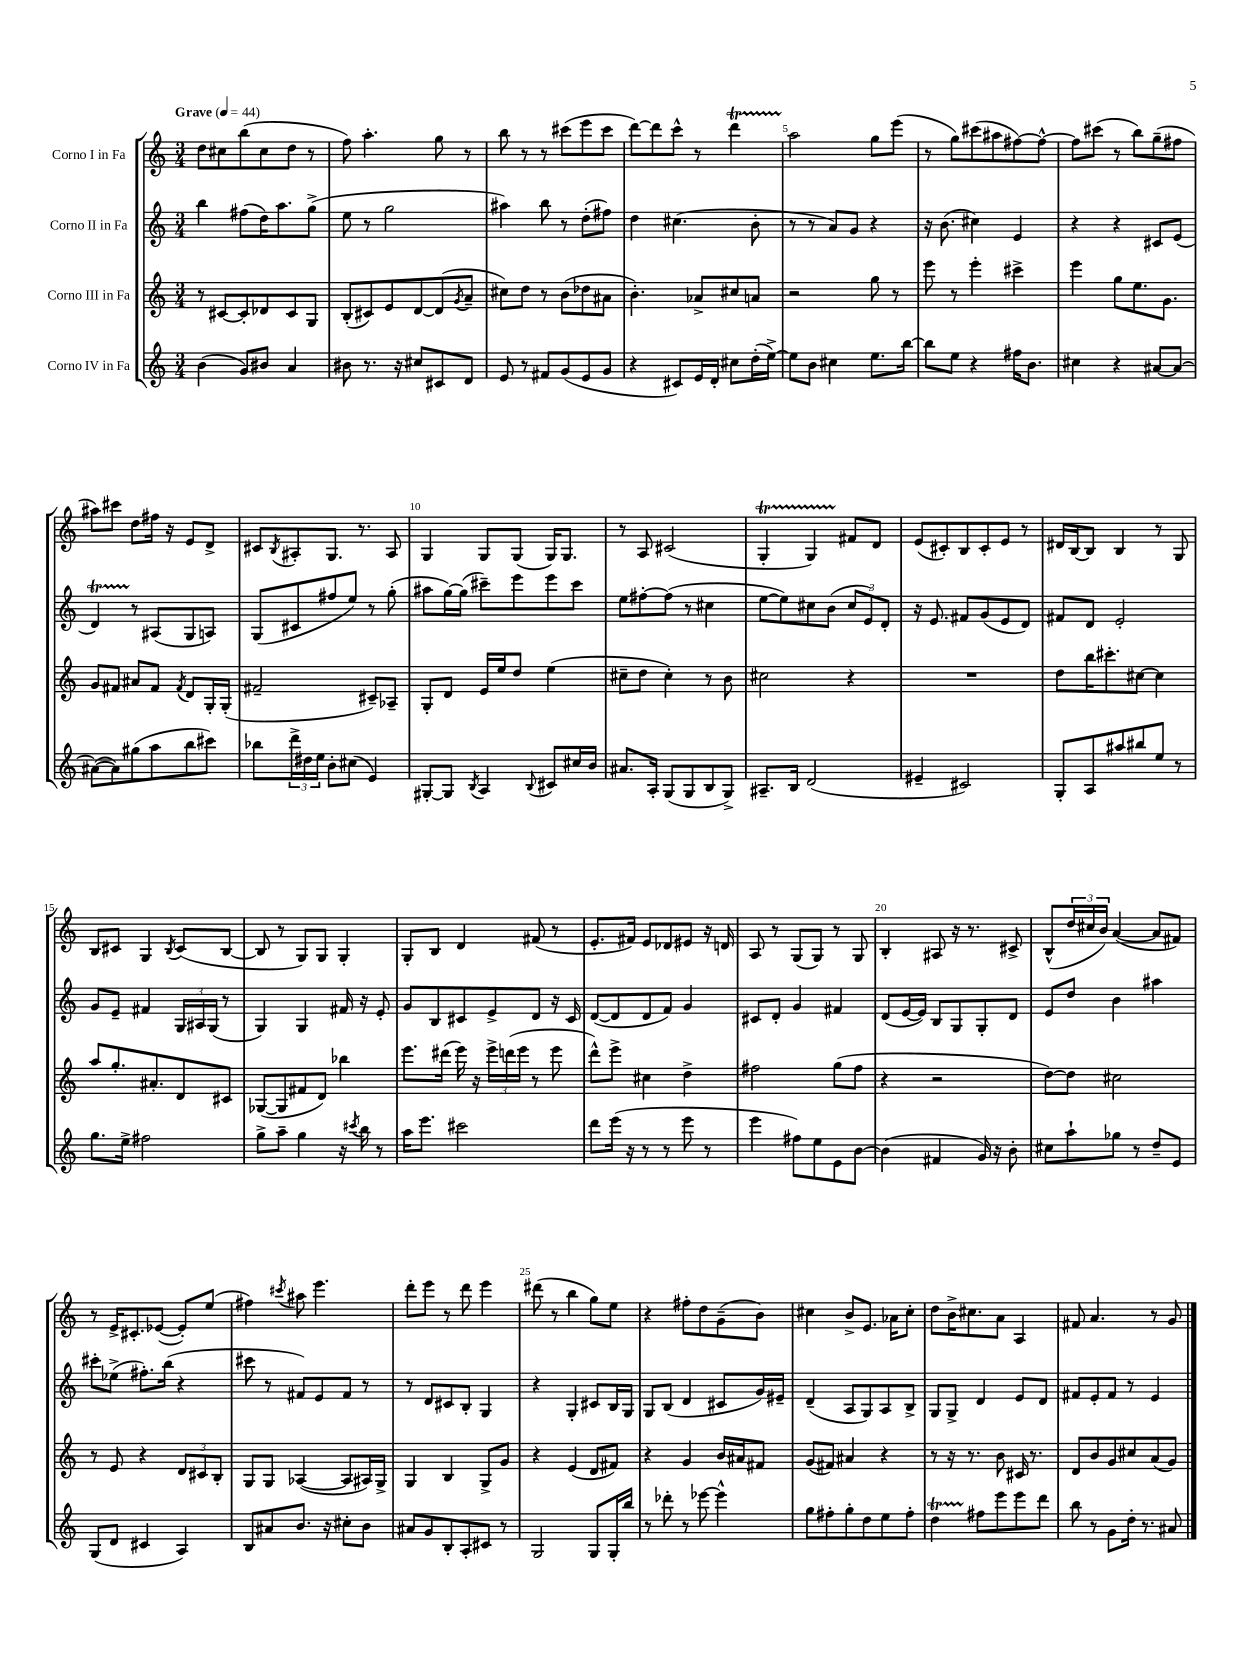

**kern	**kern	**kern	**kern
*staff4	*staff3	*staff2	*staff1
*clefG2	*clefG2	*clefG2	*clefG2
*k[]	*k[]	*k[]	*k[]
*M3/4	*M3/4	*M3/4	*M3/4
*MM44	*MM44	*MM44	*MM44
(4b	8r	4bb	8dd
.	[8c#	.	8cc#
8g)	8c#']	(8ff#	(8bb
8b#	8d-	16dd)	8cc#
.	.	8.aa	.
4a	8c#	.	8dd
.	8G	(8gg^	8r
=	=	=	=
8b#	(8B'	8ee	8ff)
8.r	8c#)	8r	4.aa'
.	8e	2gg	.
16r	.	.	.
8cc#	[8d	.	.
8c#	(8d]	.	8gg
.	8qg	.	.
8d	8a~	.	8r
=	=	=	=
8e	8cc#)	4aa#)	8bb
8r	8dd	.	8r
8f#	8r	8bb	8r
(8g	(8b	8r	(8ccc#
8e	8dd-	(8dd'	8eee
8g	8a#	8ff#)	8ccc#
=	=	=	=
4r	4.b')	4dd	[8ddd)
.	.	.	8ddd]
8c#)	.	(4.cc#	8ccc^^
16e	8a-^	.	8r
16d'	.	.	.
8cc#	8cc#	.	4ddd
(16dd'	8a	8b'	.
[16ee^)	.	.	.
=	=	=	=
8ee]	2r	8r	2aa
8b	.	8r	.
4cc#	.	8a)	.
.	.	8g	.
8.ee	8gg	4r	8gg
.	8r	.	(8eee
[16bb	.	.	.
=	=	=	=
8bb]	8eee	16r	8r
.	.	(8.b	.
8ee	8r	.	8gg)
4r	4eee'	4cc#)	(8ccc#
.	.	.	8aa#
16ff#	4ccc#^	4e	[8ff#)
8.b	.	.	.
.	.	.	8ff#^^_
=	=	=	=
4cc#	4eee	4r	8ff#]
.	.	.	(8ccc#
4r	8gg	4r	8r
.	8.ee	.	8bb)
[8a#	.	8c#	(8gg~
.	8.g	.	.
8a#_	.	(8e	8ff#
=	=	=	=
(8a#_	8g	4d)	8aa#)
8a#])	8f#	.	8ccc#
(8gg#	8a#	8r	8dd
8aa	8f#	(8A#	16ff#
.	.	.	16r
.	8qf#	.	.
8bb	8d	8G	8e
8ccc#)	16G'	8A)	8d^
.	(16G'	.	.
=	=	=	=
8bb-	2f#~	(8G	8c#
.	.	.	8qB
24ddd^	.	8c#	8A#'
24dd#	.	.	.
24ee	.	.	.
8b'	.	8ff#	8.G
(8cc#	.	8ee)	.
.	.	.	8.r
4e)	8c#~)	8r	.
.	8A-~	(8gg'	8A#
=	=	=	=
[8G#'	8G'	8aa#	4G
8G#]	8d	[16gg)	.
.	.	(16gg]	.
8qB	.	.	.
4A	16e	8ccc#~)	8G
.	16ee	.	.
.	8dd	8eee	(8G
8qqB	.	.	.
8c#	(4ee	8eee	16G)
.	.	.	8.G
16cc#	.	8ccc#	.
16b	.	.	.
=	=	=	=
8.a#	8cc#~	8ee	8r
.	8dd	[8ff#'	8A
16A'	.	.	.
(8G	4cc#')	(8ff#]	(2c#
8G	.	8r	.
8B	8r	4cc#	.
8G^)	8b	.	.
=	=	=	=
8.A#~	2cc#	[8ee	4G'
.	.	8ee])	.
16B	.	.	.
(2d	.	8cc#	4G)
.	.	(8b	.
.	4r	12cc#	8f#
.	.	12e)	.
.	.	.	8d
.	.	12d'	.
=	=	=	=
4e#~	2.r	16r	(8e
.	.	8.e	.
.	.	.	8c#')
2c#)	.	8f#	8B
.	.	(8g	8c#'
.	.	8e	8e
.	.	8d)	8r
=	=	=	=
8G'	8dd	8f#	16d#
.	.	.	[16B
8A	16bb	8d	8B]
.	8.ccc#'	.	.
8aa#	.	2e'	4B
8bb#	[8cc#	.	.
8ee	4cc#]	.	8r
8r	.	.	8G
=	=	=	=
8.gg	8aa	8g	8B
.	8.gg'	8e~	8c#
16ee^	.	.	.
2ff#	.	4f#	4G
.	8.a#'	.	.
.	.	.	8qB
.	8d	24G	(8c#
.	.	24A#	.
.	.	(24G	.
.	8c#	8r	[8B
=	=	=	=
8gg^	([8G-	4G)	8B]
8aa~	8G-]	.	8r
4gg	8f#	4G	8G)
.	8d)	.	8G
16r	4bb-	16f#	4G'
8qccc#	.	.	.
16bb	.	16r	.
8r	.	8e'	.
=	=	=	=
16aa	8.eee	8g	8G'
8.eee	.	.	.
.	.	8B	8B
.	(16ddd#	.	.
2ccc#	16eee)	8c#	4d
.	16r	.	.
.	24eee^	8e^	.
.	(24ddd	.	.
.	24eee	.	.
.	8r	8d	(8f#
.	8eee	16r	8r
.	.	16c#	.
=	=	=	=
8ddd	8ddd^^)	([8d	8.e'
(16eee	8eee^	8d]	.
16r	.	.	16f#)
8r	4cc#	8d	8e
8r	.	8f)	8d-
8eee	4dd^	4g	8e#
8r	.	.	16r
.	.	.	16d
=	=	=	=
4eee	2ff#	8c#	8A
.	.	8d'	8r
8ff#)	.	4g	(8G
8ee	.	.	8G)
8e	(8gg	4f#	8r
[8b	8ff#	.	8G
=	=	=	=
(4b]	4r	(8d	4B'
.	.	[16e	.
.	.	16e])	.
4f#	2r	8B	8A#
.	.	8G	16r
.	.	.	8.r
16g)	.	8G'	.
16r	.	.	.
8b'	.	8d	8c#^
=	=	=	=
8cc#	[8dd)	8e	(8B^^
8aa`	8dd]	8dd	24dd
.	.	.	24cc#
.	.	.	24b)
8gg-	2cc#	4b	([4a
8r	.	.	.
8dd~	.	4aa#	8a]
8e	.	.	8f#)
=	=	=	=
(8G	8r	8ccc#'	8r
8d	8e	(8ee-^	16e^
.	.	.	8.c#'
4c#	4r	8.ff#')	.
.	.	.	([8e-
.	.	(16bb	.
4A)	12d	4r	8e-'])
.	12c#	.	.
.	.	.	(8ee
.	12B'	.	.
=	=	=	=
8B	8G	8ccc#	4ff#)
8a#	8G	8r	.
.	.	.	8qccc#
8.b	([4A-	8f#)	8aa#
.	.	8e	4.eee
16r	.	.	.
8cc#'	8A-]	8f#	.
8b	16A#)	8r	.
.	16G^	.	.
=	=	=	=
8a#	4G	8r	8ddd'
8g	.	8d	8eee
8B'	4B	8c#	8r
8A'	.	8B'	8ddd
8c#	8G^	4G	4eee
8r	8g	.	.
=	=	=	=
2G	4r	4r	(8ddd#
.	.	.	8r
.	(4e	4G'	4bb
8G	8d	8c#	8gg)
16G'	8f#)	16B	8ee
16bb	.	16G	.
=	=	=	=
8r	4r	8G	4r
8ddd-'	.	(8B	.
8r	4g	4d	8ff#'
[8eee-	.	.	8dd
4eee-^^]	16b	8c#	(8g~
.	16a#	.	.
.	8f#	16g)	8b)
.	.	16e#~	.
=	=	=	=
8gg	(8g	(4d~	4cc#
8ff#'	8f#)	.	.
8gg'	4a#	8A	8b^
8dd	.	8G)	8.e
8ee	4r	8A	.
.	.	.	16a-
8ff#'	.	8B^	8cc#'
=	=	=	=
4dd	8r	8G	8dd
.	16r	8G^	16b^
.	8.r	.	8.cc#
8ff#	.	4d	.
8eee	8b	.	8a
8eee	16c#	8e	4A
.	8.r	.	.
8ddd	.	8d	.
=	=	=	=
8bb	8d	8f#	8f#
8r	8b	8e'	4.a
8g	8g	8f#	.
16dd'	8cc#	8r	.
8.r	.	.	.
.	(8a	4e	8r
8a#	8g)	.	8g
==	==	==	==
*-	*-	*-	*-
